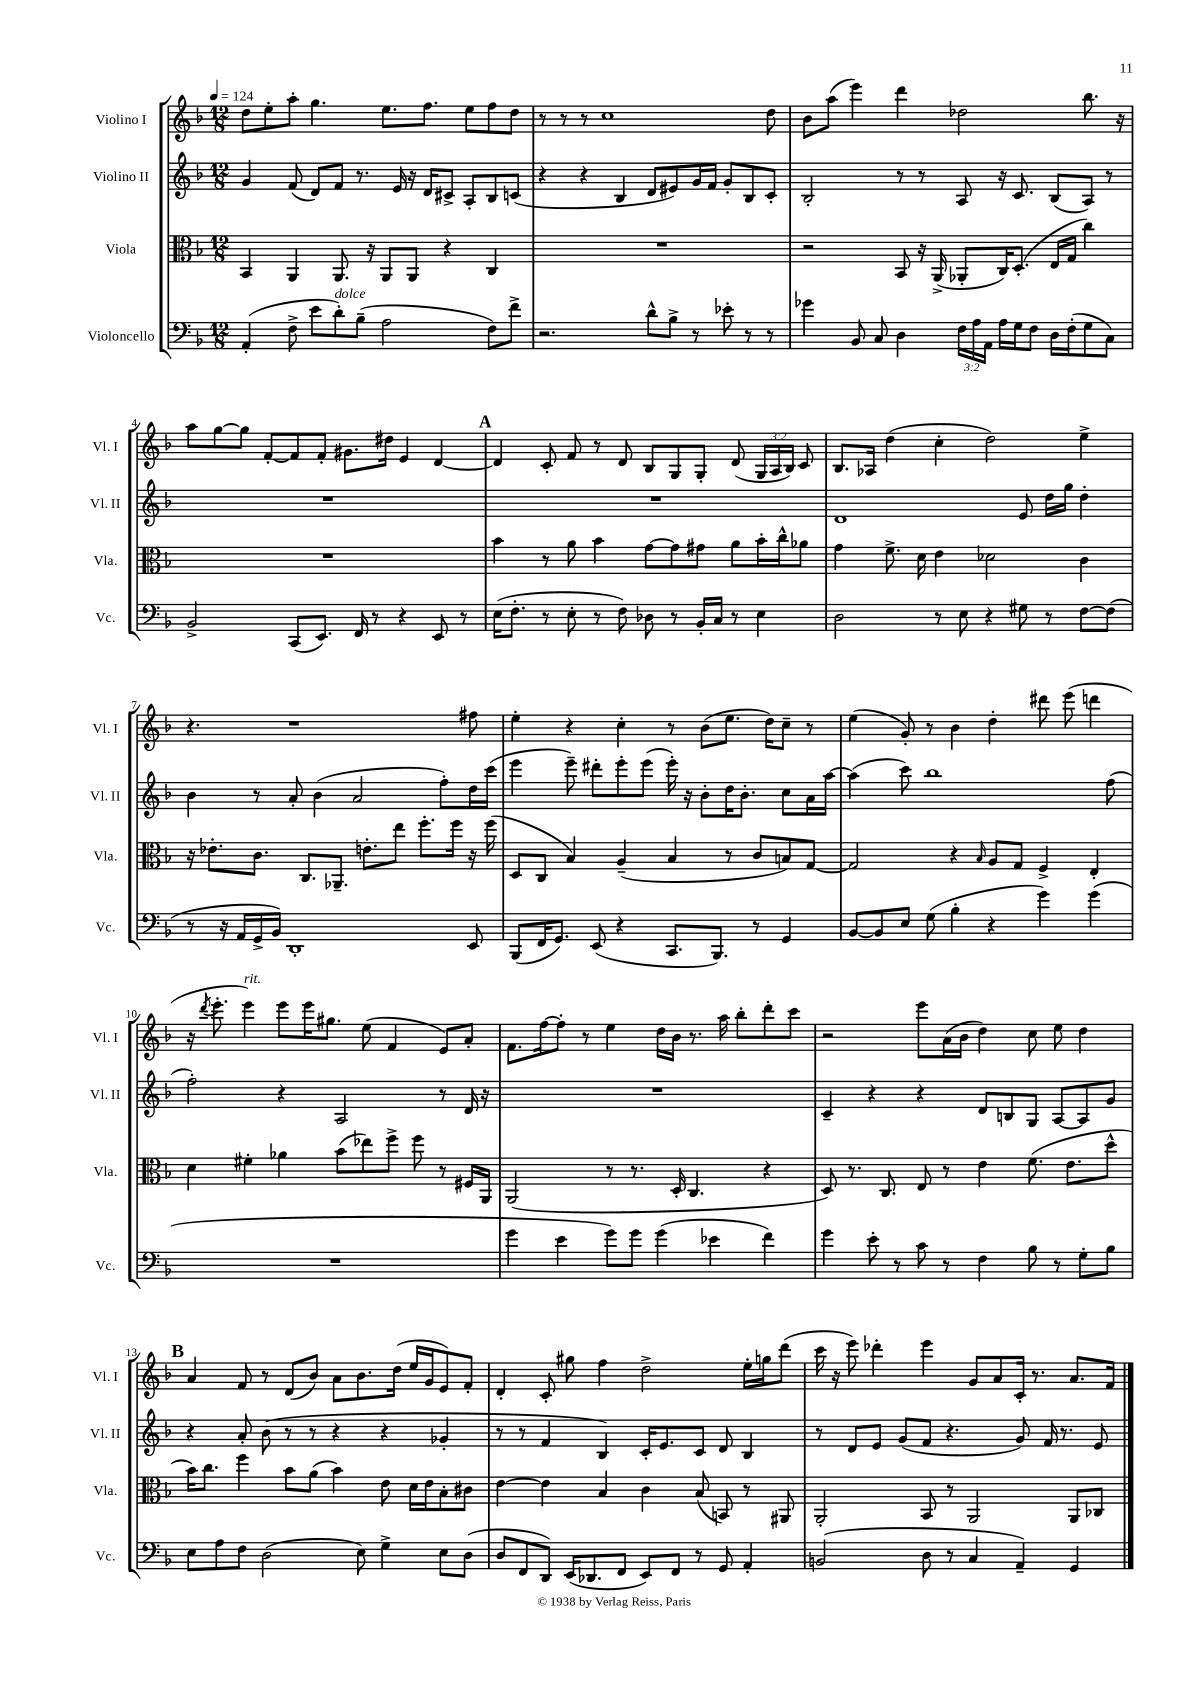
<<
\new StaffGroup <<
\new Staff = "s0" \with { instrumentName = "Violino I" shortInstrumentName = "Vl. I" } {
    \clef treble \key f \major \numericTimeSignature \time 12/8 \override Staff.TupletNumber.text = #tuplet-number::calc-fraction-text \tempo 4 = 124
    \autoBeamOff d''8[ e''8-. a''8]-. g''4. e''8.[ f''8.] e''8[ f''8 d''8] |
    r8 r8 r8 c''1 d''8 |
    bes'8[ a''8]( e'''4) d'''4 des''2 bes''8. r16 |
    a''8[ g''8~ g''8] f'8[~-. f'8 f'8]-. gis'8.[ dis''16] e'4 d'4~ |
    \mark \markup { \bold "A" } d'4 c'8-. f'8 r8 d'8 bes8[ g8 g8]-. d'8( \tuplet 3/2 { g16[ a16 bes16]) } c'8 |
    bes8.[ aes16] d''4( c''4-. d''2) e''4-> |
    r4. r1 fis''8 |
    e''4-. r4 c''4-. r8 bes'8[( e''8.] d''16[) c''8]-- r8 |
    e''4( g'8-.) r8 bes'4 d''4-. dis'''8 e'''8( d'''4 |
    r16 \acciaccatura { d'''8 } e'''8.-. e'''4^\markup { \italic "rit." }) e'''8[ e'''16 gis''8.] e''8( f'4 e'8[) a'8]-. |
    f'8.[ f''16~ f''8]-. r8 e''4 d''16[ bes'16] r8. a''16 bes''8[-. d'''8-. c'''8] |
    r2 e'''8[ a'16( bes'16] d''4) c''8 e''8 d''4 |
    \mark \markup { \bold "B" } a'4 f'8 r8 d'8[( bes'8]) a'8[ bes'8. d''16]( e''16[ g'16 e'8) f'8]-. |
    d'4-. c'8-. gis''8 f''4 d''2-> e''16[-. g''16 d'''8]( |
    c'''16 r16 e'''8) des'''4-. e'''4 g'8[ a'8 c'16]-. r8. a'8.[ f'16] \bar "|." |
}
\new Staff = "s1" \with { instrumentName = "Violino II" shortInstrumentName = "Vl. II" } {
    \clef treble \key f \major \numericTimeSignature \time 12/8
    \autoBeamOff g'4 f'8( d'8[) f'8] r8. e'16 r16 d'16[ cis'8]-> a8[-. bes8 c'8]( |
    r4 r4 bes4 d'8[ eis'8) g'16 f'16] g'8[-. bes8 c'8]-. |
    bes2-. r8 r8 a8 r16 c'8. bes8[( a8]) r8 |
    R1. |
    \mark \markup { \bold "A" } R1. |
    d'1 e'8 d''16[ g''16] d''4-. |
    bes'4 r8 a'8-. bes'4( a'2 f''8[-.) d''16 c'''16]( |
    e'''4 e'''8--) dis'''8[-. e'''8-. e'''8]( e'''16-.) r16 bes'8[-. d''16 bes'8.]-. c''8[ a'16 a''16]~ |
    a''4( c'''8) bes''1 f''8( |
    f''2-.) r4 a2 r8 d'16 r16 |
    R1. |
    c'4-- r4 r4 d'8[ b8 g8] a8[~ a8 g'8] |
    \mark \markup { \bold "B" } r4 a'8-. bes'8( r8 r8 r4 r4 ges'4-. |
    r8 r8 f'4 bes4) c'16[-. e'8. c'8] d'8 bes4 |
    r8 d'8[ e'8] g'8[( f'8] r4. g'8) f'16 r8. e'8 \bar "|." |
}
\new Staff = "s2" \with { instrumentName = "Viola" shortInstrumentName = "Vla." } {
    \clef alto \key f \major \numericTimeSignature \time 12/8
    \autoBeamOff bes,4 a,4 a,8. r16 a,8[ a,8] r4 c4 |
    R1. |
    r2 bes,8 r16 a,16->( aes,8[-. c16) d8.]-.( e16[ g16] c''4) |
    R1. |
    \mark \markup { \bold "A" } bes'4 r8 a'8 bes'4 g'8[~ g'8 gis'8] a'8[ bes'16-. c''16-^ aes'8] |
    g'4 f'8.-> d'16 e'4 des'2 c'4 |
    r16 ees'8.[-. c'8.] c8.[ aes,8.]-- e'8.[-. e''8] f''8.[-. f''16] r16 f''16( |
    d8[ c8] bes4) a4--( bes4 r8 c'8[ b8) g8]~ |
    g2 r4 \grace { bes16 } a8[ g8] f4-> e4-. |
    d'4 fis'4-. aes'4 bes'8[( ees''8) f''8]-> f''8 r8 fis16[ a,16] |
    a,2( r8 r8. d16-. c4. r4 |
    d8) r8. c8. e8 r8 e'4 f'8.( e'8.[ d''8]-^ |
    \mark \markup { \bold "B" } bes'16[) c''8.] f''4 bes'8[ a'8]( bes'4) e'8 d'16[ e'16 bes8-. cis'8] |
    e'4~ e'4 bes4 c'4 bes8( b,8) r8 ais,8 |
    a,2-. bes,8 r8 a,2 a,8[ ces8] \bar "|." |
}
\new Staff = "s3" \with { instrumentName = "Violoncello" shortInstrumentName = "Vc." } {
    \clef bass \key f \major \numericTimeSignature \time 12/8 \override Staff.TupletNumber.text = #tuplet-number::calc-fraction-text
    \autoBeamOff a,4-.( f8-> e'8[ d'8-.^\markup { \italic "dolce" }) bes8]--( a2 f8[) f'8]-> |
    r2. d'8[-^ bes8]-> r8 ees'8-. r8 r8 |
    ges'4 bes,8 c8 d4 \tuplet 3/2 { f16[ a16 a,16] } a16[ g16 f8] d16[ f16-.( g8 c8]) |
    bes,2-> c,8[( e,8.]) f,16 r8 r4 e,8 r8 |
    \mark \markup { \bold "A" } e16[( f8.]-. r8 e8-. r8 f8) des8 r8 bes,16[-. c16] r8 e4 |
    d2 r8 e8 r4 gis8 r8 f8[~ f8]( |
    r8 r16 a,16[ g,16-> bes,16]) d,1-. e,8 |
    bes,,8[( f,16 g,8.]) e,8( r4 c,8.[ bes,,8.]) r8 g,4 |
    bes,8[~ bes,8 e8] g8( bes4-. r4 g'4) g'4( |
    R1. |
    g'4 e'4 g'8[) g'8] g'4( ees'4 f'4) |
    g'4 e'8-. r8 c'8 r8 f4 bes8 r8 g8[-. bes8] |
    \mark \markup { \bold "B" } e8[ a8 f8] d2( e8) g4-> e8[ d8]( |
    d8[ f,8 d,8]) e,16[( des,8. f,8] e,8[) f,8] r8 g,8 a,4-. |
    b,2( d8 r8 c4 a,4--) g,4 \bar "|." |
}
>>
>>
